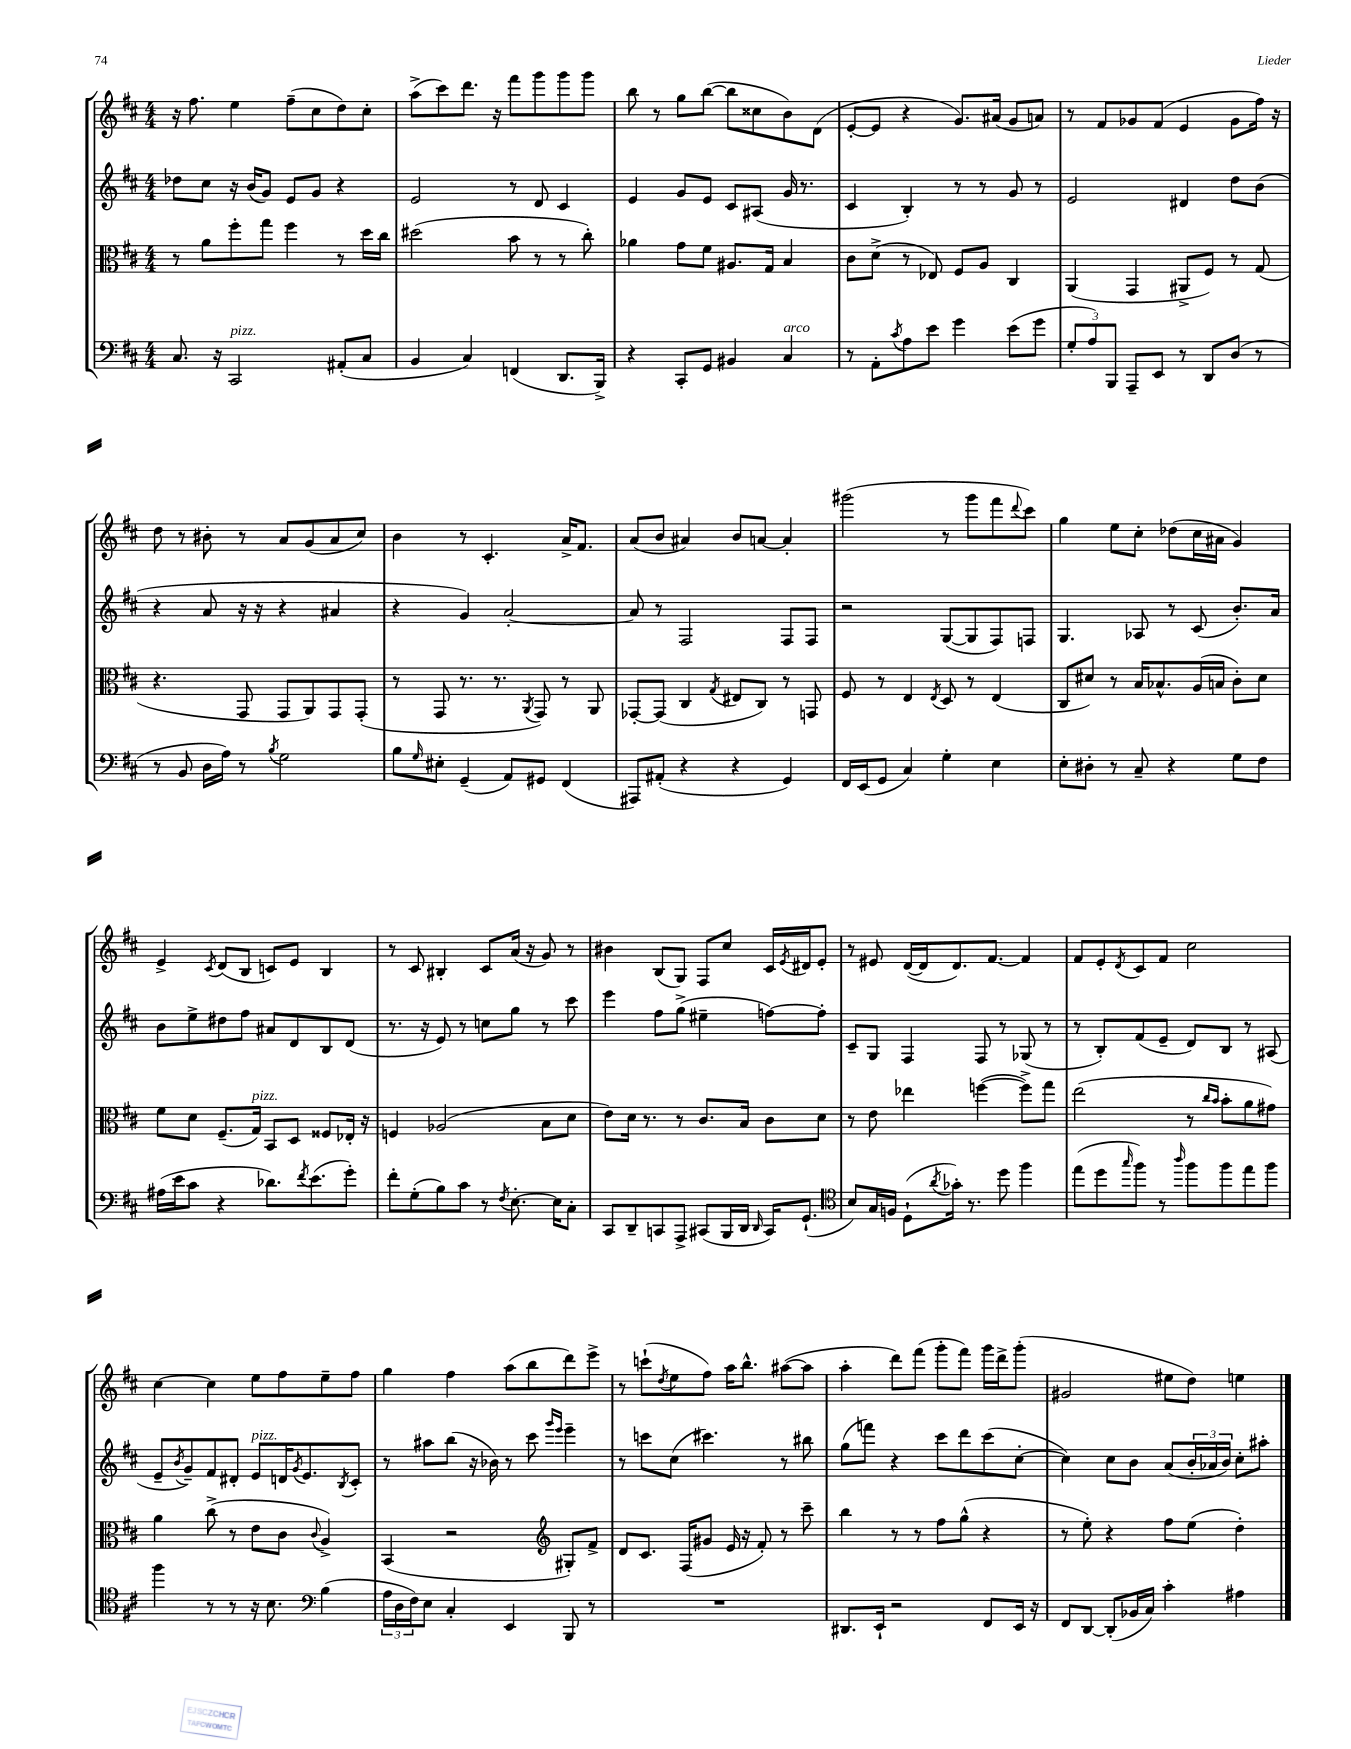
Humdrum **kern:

**kern	**kern	**kern	**kern
*staff4	*staff3	*staff2	*staff1
*clefF4	*clefC3	*clefG2	*clefG2
*k[f#c#]	*k[f#c#]	*k[f#c#]	*k[f#c#]
*M4/4	*M4/4	*M4/4	*M4/4
8.C#/	8r	8dd-\L	16r
.	.	.	8.ff#\
.	8a\L	8cc#\J	.
16r	.	.	.
2CC#/	8ff#'\	16r	4ee\
.	.	(16b/LK	.
.	8gg\J	8g/J)	.
.	4ff#\	8e/L	(8ff#~\L
.	.	8g/J	8cc#\
(8AA#'/L	8r	4r	8dd\)
8C#/J	16dd\LL	.	8cc#'\J
.	16cc#\JJ	.	.
=	=	=	=
4BB/	(2dd#\	2e/	(8aa^\L
.	.	.	8ccc#\)
4C#/)	.	.	8.ddd\J
.	.	.	16r
(4FF/	8b\	8r	8fff#\L
.	8r	8d/	8ggg\
8.DD/L	8r	4c#/	8ggg\
.	8cc#'\)	.	8ggg\J
16BBB^/Jk)	.	.	.
=	=	=	=
4r	4a-\	4e/	8bb\
.	.	.	8r
8CC#'/L	8g\L	8g/L	8gg\L
8GG/J	8f#\J	8e/J	([8bb\J
4BB#/	8.A#/L	8c#/L	8bb\]L
.	.	(8A#/J	8cc##\
.	16G/Jk	.	.
4C#/	4B/	16g/	8b\)
.	.	8.r	.
.	.	.	(8d\J
=	=	=	=
8r	8c#\L	4c#/	[8e'/L
8AA'\L	(8d^\J	.	8e/]J
8qc#/	.	.	.
8A\	8r	4B'/)	4r
8e\J	8E-/)	.	.
4g\	8F#/L	8r	8.g/L)
.	8A/J	8r	.
.	.	.	(16a#/Jk
(8e\L	4C#/	8g/	8g/L
8g\J	.	8r	8a/J)
=	=	=	=
12G'/L	(4AA/	2e/	8r
12A/)	.	.	.
.	.	.	8f#/L
12BBB/J	.	.	.
8AAA~/L	4GG/	.	8g-/
8EE/J	.	.	(8f#/J
8r	8AA#^/L	4d#/	4e/
8DD/L	8F#/J)	.	.
(8D/J	8r	8dd\L	8g-\L
8r	(8G/	(8b\J	16ff#\Jk)
.	.	.	16r
=	=	=	=
8r	4.r	4r	8dd\
8BB/	.	.	8r
16D\LL	.	8a/	8b#'\
16A\JJ)	.	.	.
8r	8GG/	16r	8r
.	.	16r	.
8qB/	.	.	.
2G\	8GG/L	4r	8a/L
.	8AA/)	.	(8g/
.	8GG/	4a#/	8a/
.	(8GG'/J	.	8cc#/J)
=	=	=	=
8B\L	8r	4r	4b\
16qqG/	.	.	.
8E#'\J	8GG/	.	.
(4GG~/	8.r	4g/)	8r
.	.	.	4.c#'/
.	8.r	.	.
8AA/L)	.	[2a'/	.
.	8qAA/	.	.
8GG#/J	8GG/)	.	.
(4FF#/	8r	.	16a^/LK
.	.	.	8.f#/J
.	8AA/	.	.
=	=	=	=
8AAA#/L)	[8GG-'/L	8a/]	(8a/L
(8AA#'/J	(8GG-/]J	8r	8b/J
4r	4C#/	2F#/	4a#/)
.	8qG/	.	.
4r	8E#/L	.	8b/L
.	8C#/J)	.	[8a/J
4GG/)	8r	8F#/L	4a'/]
.	8GG/	8F#/J	.
=	=	=	=
16FF#/LL	8F#/	2r	(2ggg#\
(16EE/J	.	.	.
8GG/J	8r	.	.
4C#/)	4E/	.	.
.	8qE/	.	.
4G'\	8D/	([8G/L	8r
.	8r	8G/]	8ggg#\L
4E\	(4E/	8F#/)	8fff#\
.	.	.	8qqddd/
.	.	8F/J	8ccc#\J)
=	=	=	=
8E'\L	8C#/L	4.G/	4gg\
8D#'\J	8d#/J)	.	.
8r	8r	.	8ee\L
8C#~/	16B/LK	8A-/	8cc#'\J
.	8.B-^^/	.	.
4r	.	8r	(8dd-\L
.	(16A/L	(8c#/	16cc#\L
.	16B/JJ	.	16a#\JJ
8G\L	8c#'\L)	8.b'/L)	4g/)
8F#\J	8d#\J	.	.
.	.	16a/Jk	.
=	=	=	=
(16A#\LL	8f#\L	8b\L	4e^/
16e\J	.	.	.
8c#\J	8d\J	8ee^\	.
.	.	.	8qc#/
4r	(8.F#~/L	8dd#\	(8d/L
.	.	8ff#\J	8B/J
.	16G/Jk)	.	.
8.d-\L)	8BB/L	8a#/L	8c/L)
.	8D/J	8d/	8e/J
8qf#/	.	.	.
(8.e\	.	.	.
.	8F##/L	8B/	4B/
8g'\J)	16E-'/Jk	(8d/J	.
.	16r	.	.
=	=	=	=
8f#'\L	4F/	8.r	8r
(8G'\	.	.	8c#/
.	.	16r	.
8B\)	(2A-/	8e/)	4B#'/
8c#\J	.	8r	.
8r	.	8cc\L	8c#/L
8qF#/	.	.	.
[8.E'\	.	8gg\J	(16a/Jk
.	.	.	16r
.	8B\L	8r	8g/)
16E\]LK	.	.	.
8C#'\J	8d\J	8ccc#\	8r
=	=	=	=
8CC#/L	8e\L)	4eee\	4b#\
8DD~/	16d\Jk	.	.
.	8.r	.	.
8CC/	.	8ff#\L	(8B/L
8AAA^/J	8r	(8gg^\J	8G/J)
(8CC#/L	8.c#/L	4ee#~\	8F#/L
16BBB/L	.	.	8cc#/J
16DD/JJ	16B/Jk	.	.
16qqDD/	.	.	.
16CC#/LK)	8c#\L	[8ff\L)	16c#/LL
.	.	.	8qe/
(8.GG`/J	.	.	16d#/J
.	8d\J	8ff'\]J	8e'/J
=	=	=	=
*clefC4	*	*	*
8B/L)	8r	8c#~/L	8r
16G/L	8e\	8G/J	8e#/
16F/JJ	.	.	.
(8D`\L	4ee-\	4F#/	([16d/LL
.	.	.	16d/]J
8qa/	.	.	.
16g-'\Jk)	.	.	8.d/)
8.r	.	.	.
.	([4ff\	8F#/	.
.	.	.	[8.f#/J
8dd\	.	8r	.
4ff#\	8ff^\]L)	(8G-/	4f#/]
.	8gg\J	8r	.
=	=	=	=
(8ee\L	(2ee\	8r	8f#/L
8dd\	.	8B'/L)	8e'/
16qqgg/	.	.	8qd/
8ff#\J)	.	(8f#/	8c#/
8r	.	8e~/J	8f#/J
16qqaa/	.	.	.
8ff#\L	8r	8d/L)	2cc#\
.	16qqcc#/LL	.	.
.	16qqb/JJ	.	.
8ff#\	8b'\L	8B/J	.
8ee\	8a\	8r	.
8ff#\J	8g#\J)	(8A#/	.
=	=	=	=
4ff#\	4a\	8e~/L	[4cc#\
.	.	8qb/	.
.	.	8g~/)	.
8r	(8cc#^\	8f#/	4cc#\]
8r	8r	8d#'/J	.
16r	8e\L	8e/L	8ee\L
8.B\	.	.	.
.	8c#\J	16d/K	8ff#\
.	.	8qg/	.
.	.	8.e/	.
*clefF4	*	*	*
.	8qqc#/	.	.
(4B\	4A^/)	.	8ee~\
.	.	8qB/	.
.	.	8c#'/J	8ff#\J
=	=	=	=
24A\LL	(4BB/	8r	4gg\
24D\	.	.	.
24F#\J)	.	.	.
8E\J	.	8aa#\L	.
4C#'/	2r	(8bb\J	4ff#\
.	.	16r	.
.	.	16b-\)	.
4EE/	.	8r	(8aa\L
.	.	8ccc#\	8bb\
*	*clefG2	*	*
.	.	16qqggg/LL	.
.	.	16qqeee/JJ	.
8BBB/	8G#'/L)	4eee~\	8ddd\)
8r	8f#^/J	.	8eee^\J
=	=	=	=
1r	8d/L	8r	8r
.	8.c#/J	8ccc\L	(8ccc`\L
.	.	.	8qdd/
.	.	(8cc#\J	8ee\
.	(16F#/LK	.	.
.	8g#/J	4.ccc#\)	8ff#\J)
.	16e/	.	16aa\LK
.	16r	.	8.bb^^\J
.	8f#'/)	.	.
.	8r	8r	([8aa#\L
.	8ccc#~\	8bb#\	8aa#\]J
=	=	=	=
8.DD#/L	4bb\	(8gg\L	4aa'\
.	.	8fff\J)	.
16EE`/Jk	.	.	.
2r	8r	4r	8ddd\L)
.	8r	.	(8fff#\J
.	8ff#\L	8ccc#\L	8ggg'\L
.	(8gg^^\J	8ddd\	8fff#\J)
8FF#/L	4r	(8ccc#\	16ggg\LL
.	.	.	16ddd^\J
16EE/Jk	.	[8cc#'\J	(8ggg'\J
16r	.	.	.
=	=	=	=
8FF#/L	8r	4cc#\])	2g#/
[8DD/J	8ee'\)	.	.
(8DD'/]L	4r	8cc#\L	.
16BB-/L	.	8b\J	.
16C#/JJ)	.	.	.
4c#'\	8ff#\L	(8a/L	8ee#\L
.	(8ee\J	24b'/L	8dd\J)
.	.	24a-/	.
.	.	24b/JJ)	.
4A#\	4dd'\)	8cc#'\L	4ee\
.	.	8aa#'\J	.
==	==	==	==
*-	*-	*-	*-
